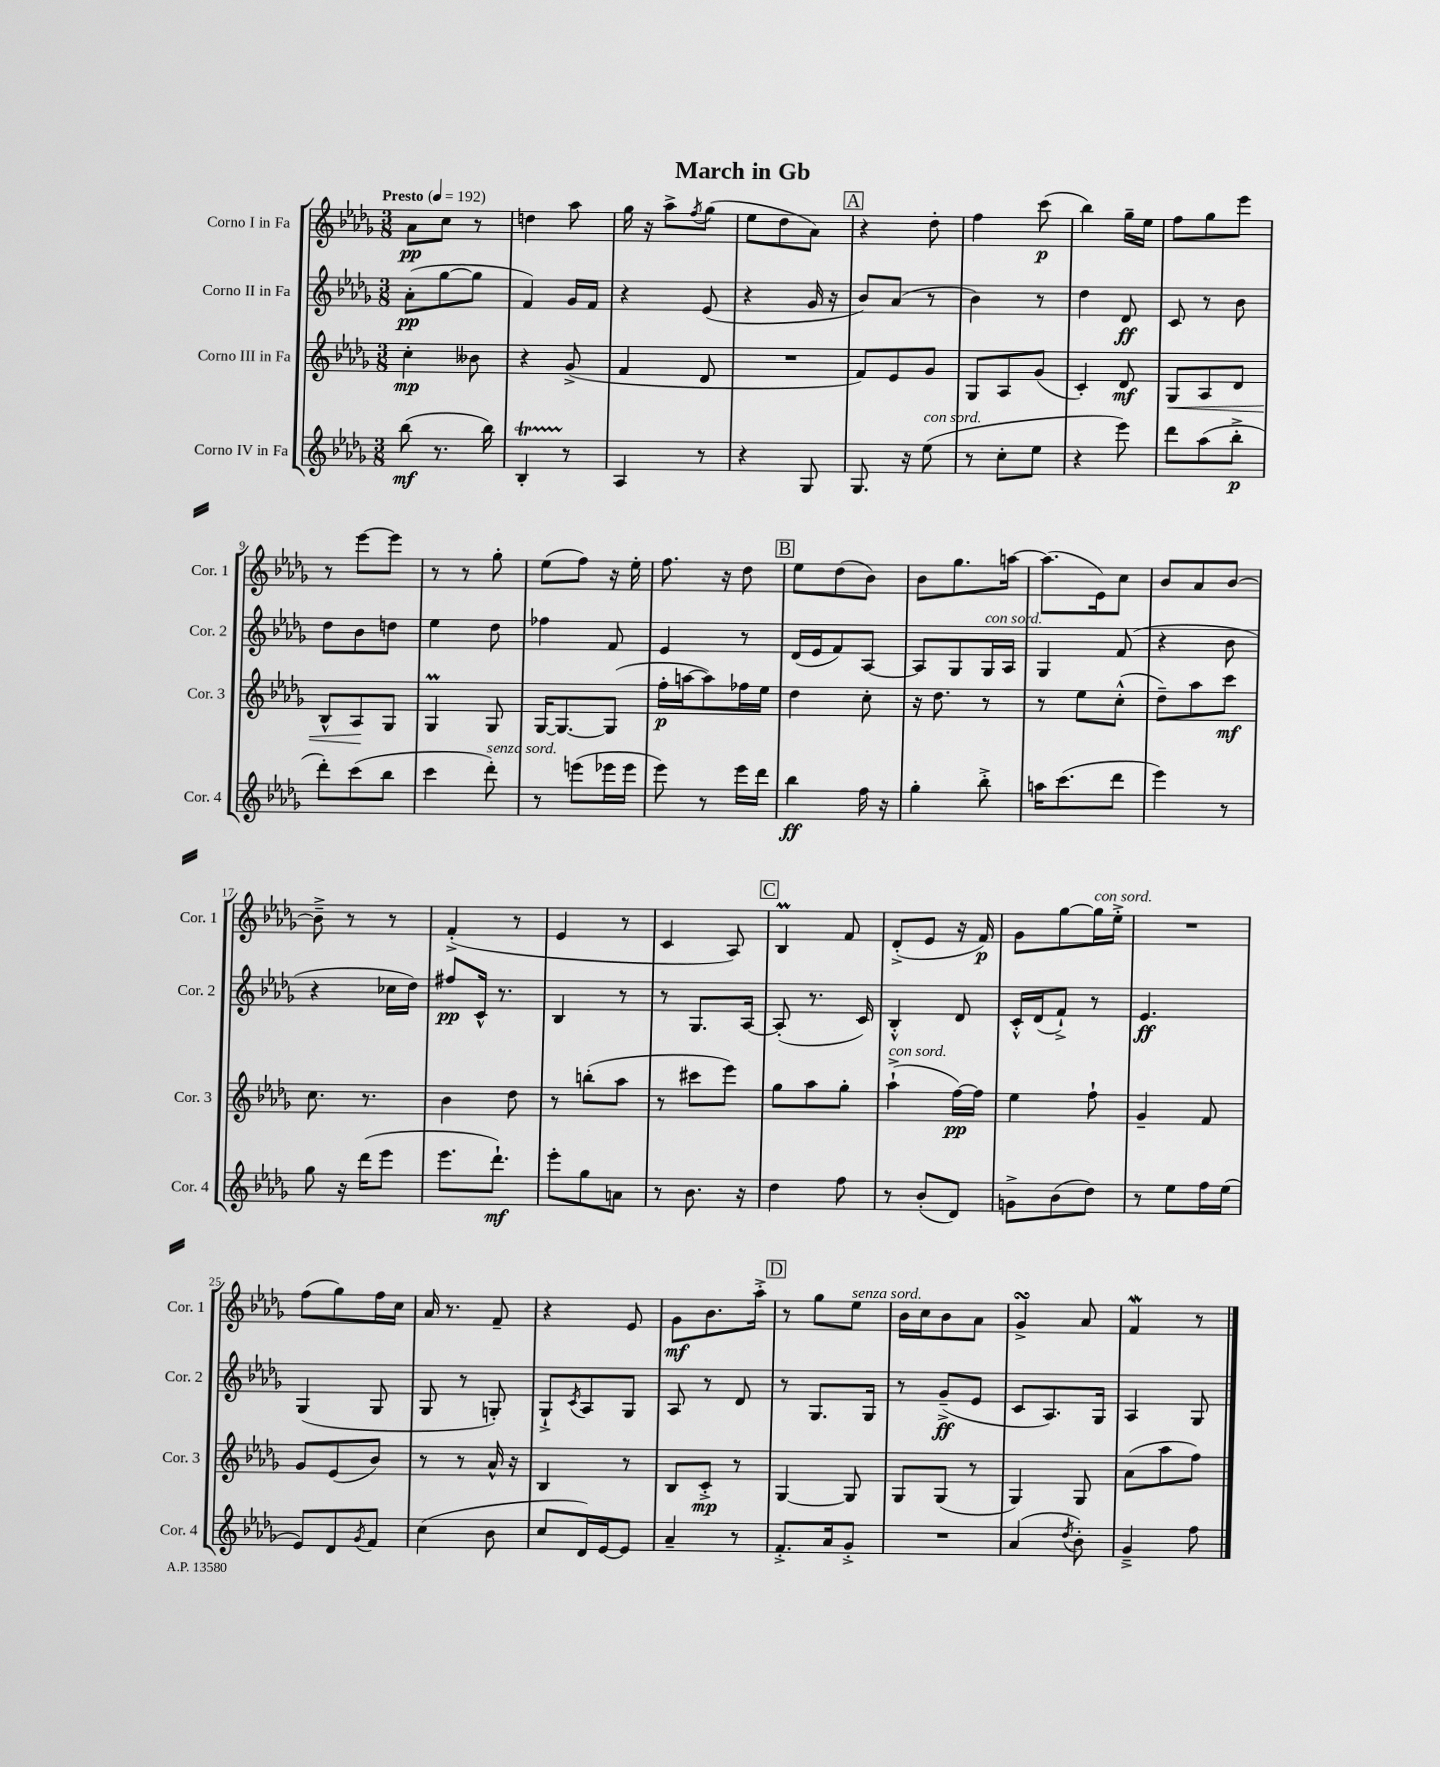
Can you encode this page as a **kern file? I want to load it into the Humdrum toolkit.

**kern	**kern	**kern	**kern
*staff4	*staff3	*staff2	*staff1
*clefG2	*clefG2	*clefG2	*clefG2
*k[b-e-a-d-g-]	*k[b-e-a-d-g-]	*k[b-e-a-d-g-]	*k[b-e-a-d-g-]
*M3/8	*M3/8	*M3/8	*M3/8
*MM192	*MM192	*MM192	*MM192
(8bb-	4cc'	(8a-'	8a-
8.r	.	[8gg-	8cc
.	8b--	8gg-]	8r
16bb-)	.	.	.
=	=	=	=
4B-'	4r	4f)	4dd
8r	(8g-^	16g-	8aa-
.	.	16f	.
=	=	=	=
4A-	4f	4r	16gg-
.	.	.	16r
.	.	.	8aa-^
.	.	.	8qff
8r	8d-	(8e-	(8gg-
=	=	=	=
4r	4.r	4r	8ee-
.	.	.	8dd-
8G-	.	16g-	8a-)
.	.	16r	.
=	=	=	=
8.G-	8f)	8b-)	4r
.	8e-	(8a-	.
16r	.	.	.
(8ee-	8g-	8r	8dd-'
=	=	=	=
8r	8G-	4b-)	4ff
8cc'	8A-	.	.
8ee-	(8g-	8r	(8ccc
=	=	=	=
4r	4c')	4dd-	4bb-)
8eee-)	8d-	8d-	16gg-~
.	.	.	16ee-
=	=	=	=
8ddd-	8G-	8c	8ff
(8aa-	8A-	8r	8gg-
8bb-'^	8d-	8b-	8eee-
=	=	=	=
8ddd-')	8B-^^	8dd-	8r
(8ccc	8A-	8b-	[8eee-
8bb-	8G-	8dd	8eee-]
=	=	=	=
4ccc	4G-	4ee-	8r
.	.	.	8r
8ddd-')	8G-	8dd-	8gg-'
=	=	=	=
8r	[16G-	4ff-	(8ee-
.	8.G-_	.	.
(8eee	.	.	8ff)
16eee-	(8G-]	8f	16r
16eee-	.	.	16ee-'
=	=	=	=
8eee-)	16ff'	4e-	8.ff
.	[16aa	.	.
8r	8aa])	.	.
.	.	.	16r
16eee-	16ff-	8r	8dd-
16ddd-	16ee-	.	.
=	=	=	=
4bb-	4dd-	(16d-	8ee-
.	.	16e-	.
.	.	8f)	(8dd-
16ff	8cc'	[8A-	8b-)
16r	.	.	.
=	=	=	=
4gg-'	16r	8A-]	8b-
.	8.dd-	.	.
.	.	8G-	8.gg-
8bb-'^	8r	16G-	.
.	.	16A-	[16aa
=	=	=	=
16aa	8r	4G-	(8.aa]
(8.ccc	.	.	.
.	8ee-	.	.
.	.	.	16e-)
8ddd-	(8cc'^^	(8f	8cc
=	=	=	=
4eee-)	8dd-~)	4r	8b-
.	8aa-	.	8a-
8r	8ccc	8b-	[8b-
=	=	=	=
8gg-	8.cc	4r	8b-~^]
16r	.	.	8r
(16ddd-	8.r	.	.
8eee-	.	16cc-	8r
.	.	16dd-)	.
=	=	=	=
8.eee-	4b-	8ff#	(4f'^
.	.	16c^^	.
8.ddd-`)	.	8.r	.
.	8dd-	.	8r
=	=	=	=
8eee-'	8r	4B-	4e-
8gg-	(8bb'	.	.
8a	8aa-	8r	8r
=	=	=	=
8r	8r	8r	4c
8.b-	8ccc#	8.G-	.
.	8eee-)	.	8A-)
16r	.	[16A-	.
=	=	=	=
4dd-	8gg-	(8A-']	4B-
.	8aa-	8.r	.
8ff	8gg-'	.	8f
.	.	16c)	.
=	=	=	=
8r	(4aa-`^	4B-'^^	(8d-'^
(8b-'	.	.	8e-
8d-)	[16ff)	8d-	16r
.	16ff]	.	16f)
=	=	=	=
8g^	4ee-	16c'^^	8g-
.	.	(16d-	.
(8b-	.	8f`^)	[8gg-
8dd-)	8ff`	8r	16gg-]
.	.	.	16ee-'^
=	=	=	=
8r	4g-~	4.e-	4.r
8ee-	.	.	.
16ff	8f	.	.
(16ee-	.	.	.
=	=	=	=
8e-)	8g-	(4G-	(8ff
8d-	(8e-	.	8gg-)
8qg-	.	.	.
8f	8b-)	8G-	16ff
.	.	.	16cc
=	=	=	=
(4cc	8r	8G-	16a-
.	.	.	8.r
.	8r	8r	.
8b-	16a-^^	8G')	8f~
.	16r	.	.
=	=	=	=
8cc	4B-	8G-`^	4r
.	.	8qc	.
16d-)	.	8A-	.
[16e-	.	.	.
8e-]	8r	8G-	8e-
=	=	=	=
4a-~	8B-	8A-	8g-
.	8c'^	8r	8.b-
8r	8r	8d-	.
.	.	.	16aa-'^
=	=	=	=
8.f'^	[4G-	8r	8r
.	.	8.G-	8gg-
16a-	.	.	.
8g-'^	8G-]	.	8ee-
.	.	16G-	.
=	=	=	=
4.r	8G-	8r	16b-
.	.	.	16cc
.	(8G-	(8g-~^	8b-
.	8r	8e-	8a-
=	=	=	=
(4a-	4G-)	8c	4g-^
.	.	8.A-)	.
8qdd-	.	.	.
8b-')	8G-	.	8a-
.	.	16G-	.
=	=	=	=
4g-~^	(8a-	4A-	4f
.	8aa-	.	.
8ff	8ff)	8G-	8r
==	==	==	==
*-	*-	*-	*-
